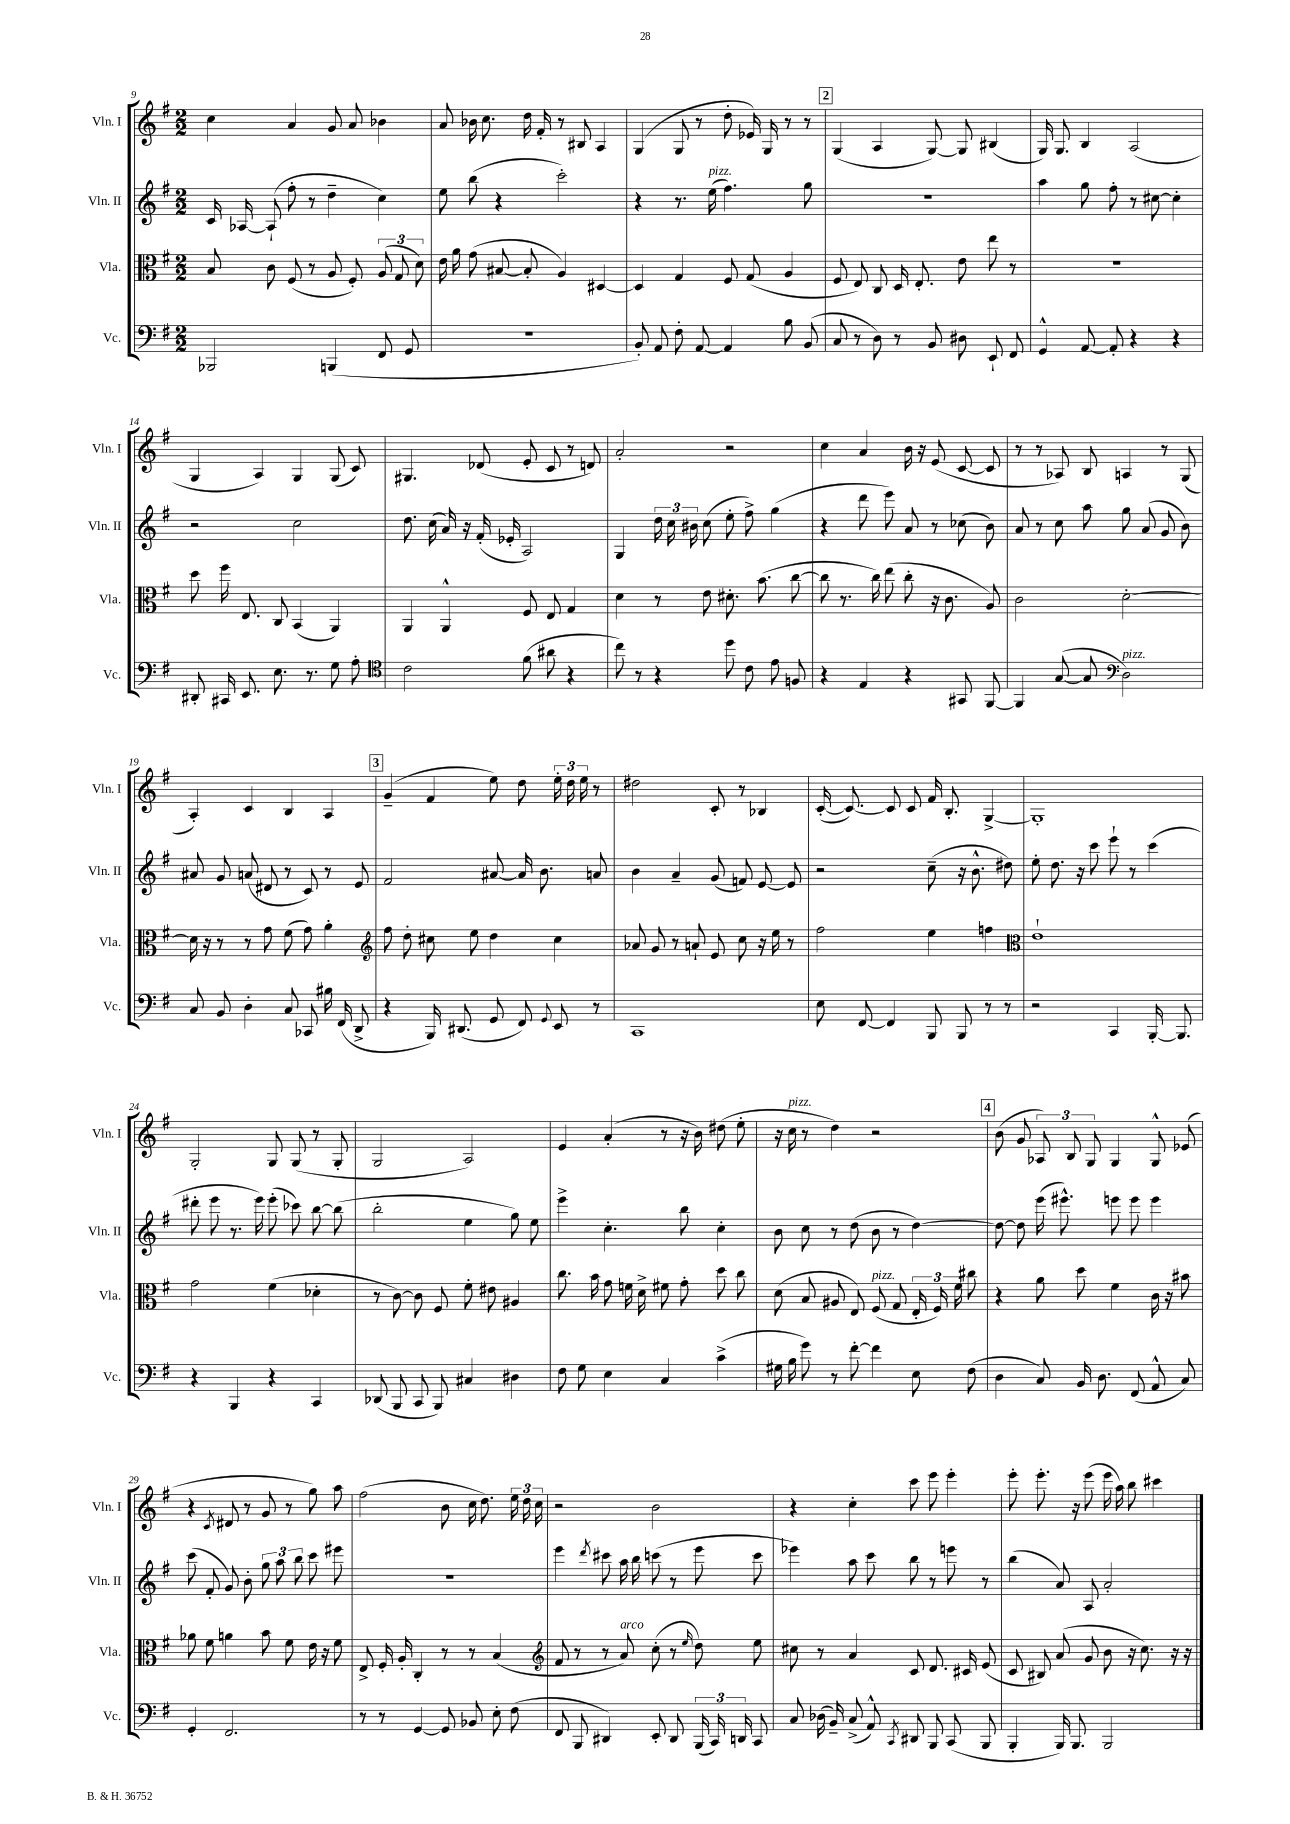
<<
\new StaffGroup <<
\new Staff = "s0" \with { instrumentName = "Vln. I" shortInstrumentName = "Vln. I" } {
    \clef treble \key g \major \numericTimeSignature \time 2/2
    \autoBeamOff c''4 a'4 g'8 a'8 bes'4 |
    a'8 bes'16 c''8. d''16 fis'16-. r8 bis8 a4 |
    g4( g8 r8 d''8-. ees'16) g16 r8 r8 |
    \mark \markup { \box "2" } g4( a4 g8~) g8 bis4( |
    g16) g8. b4 a2( |
    g4 a4) g4 g8( c'8) |
    gis4. des'8( e'8-. c'8 r8 d'8) |
    a'2-. r2 |
    c''4 a'4 b'16 r16 e'8( c'8~ c'8 |
    r8 r8 aes8) b8 a4 r8 g8( |
    a4-.) c'4 b4 a4 |
    \mark \markup { \box "3" } g'4--( fis'4 e''8) d''8 \tuplet 3/2 { e''16-. d''16 e''16 } r8 |
    dis''2 c'8-. r8 bes4 |
    c'16~-.( c'8.~) c'8 c'8 fis'16 b8.-. g4~-> |
    g1-. |
    g2-. g8 g8( r8 g8-. |
    g2 a2) |
    e'4 a'4-.( r8 r16 b'16) dis''8( e''8-. |
    r16 c''16^\markup { \italic "pizz." } r8 d''4) r2 |
    \mark \markup { \box "4" } b'8( g'8 \tuplet 3/2 { aes8) b8 g8 } g4 g8-^ ees'8( |
    r4 \acciaccatura { c'8 } dis'8 r8 g'8 r8 g''8) a''8 |
    fis''2( b'8 c''16 d''8.) \tuplet 3/2 { e''16 d''16 c''16 } |
    r2 b'2 |
    r4 c''4-. c'''8 e'''8 e'''4-. |
    e'''8-. e'''8.-. r16 e'''8( e'''16 a''16) b''8 cis'''4 \bar "|." |
}
\new Staff = "s1" \with { instrumentName = "Vln. II" shortInstrumentName = "Vln. II" } {
    \clef treble \key g \major \numericTimeSignature \time 2/2
    \autoBeamOff c'16 aes16~ aes8-!( fis''8-. r8 d''4-- c''4) |
    e''8 b''8( r4 c'''2-.) |
    r4 r8. e''16^\markup { \italic "pizz." }( fis''4.) g''8 |
    \mark \markup { \box "2" } R1 |
    a''4 g''8 fis''8-. r8 cis''8~ cis''4-. |
    r2 c''2 |
    d''8. c''16( a'16) r16 fis'16-.( ees'16-. a2) |
    g4 \tuplet 3/2 { d''16 c''16 bis'16 } c''8( e''8-. fis''8->) g''4( |
    r4 d'''8 e'''8) a'8 r8 ces''8( b'8) |
    a'8 r8 c''8 a''8 g''8 a'8( g'8 b'8) |
    ais'8 g'8 a'8( dis'8 r8 c'8) r8 e'8 |
    \mark \markup { \box "3" } fis'2 ais'8~ ais'16 b'8. a'8 |
    b'4 a'4-- g'8( f'8) e'8~ e'8 |
    r2 c''8--( r16 b'8.-^ dis''8) |
    e''8-. d''8. r16 c'''8 e'''8-! r8 c'''4( |
    dis'''8-. e'''8 r8. e'''16) e'''8-.( ces'''8) b''8~ b''8( |
    b''2-. e''4 g''8) e''8 |
    e'''4-> c''4.-. b''8 c''4-. |
    b'8 c''8 r8 d''8( b'8 r8 d''4~) |
    \mark \markup { \box "4" } d''8~ d''8 e'''16( eis'''8.-^) e'''8 e'''8 e'''4 |
    c'''8( fis'8-. g'8) b'8-. \tuplet 3/2 { g''8 a''8 b''8 } c'''8 eis'''8 |
    R1 |
    e'''4 \acciaccatura { d'''8 } cis'''8 a''16 b''16 c'''8( r8 e'''8 c'''8 |
    ees'''4) a''8 c'''8 b''8 r8 e'''8 r8 |
    b''4( a'8) a8 a'2-. \bar "|." |
}
\new Staff = "s2" \with { instrumentName = "Vla." shortInstrumentName = "Vla." } {
    \clef alto \key g \major \numericTimeSignature \time 2/2
    \autoBeamOff b8 c'8 fis8( r8 a8 fis8-.) \tuplet 3/2 { a8( g8 d'8) } |
    e'16 a'16 g'8( bis8~ bis8-. a4) dis4~ |
    dis4 g4 fis8 g8( a4 |
    \mark \markup { \box "2" } fis8 e8) c8 d16 e8.-. e'8 e''8 r8 |
    R1 |
    d''8 fis''16 e8. c8 b,4( a,4) |
    a,4 a,4-^ fis8 e8 g4 |
    d'4 r8 e'8 dis'8.-. b'8.( c''8~ |
    c''8 r8. c''16) e''8( c''8-. r16 c'8. a8) |
    c'2 d'2~-. |
    d'16 r16 r8 r8 g'8 fis'8( g'8) a'4-. |
    \mark \markup { \box "3" } \clef treble fis''8 d''8-. cis''8 e''8 d''4 cis''4 |
    aes'8 g'8 r8 a'8-! e'8 c''8 r16 e''16 r8 |
    fis''2 e''4 f''4 |
    \clef alto e'1-! |
    g'2 fis'4( des'4-. |
    r8 c'8~) c'8 fis8 fis'8-. eis'8 ais4 |
    c''8. b'16 g'8 f'16 d'16-> fis'8 g'8-. d''8 c''8 |
    d'8( b8 ais8 e8) fis8^\markup { \italic "pizz." }( g8 \tuplet 3/2 { e16-. fis16) fis'16 } cis''8 |
    \mark \markup { \box "4" } r4 a'8 d''8 fis'4 c'16 r16 bis'8 |
    aes'8 fis'8 a'4 b'8 fis'8 e'16 r16 fis'8 |
    e8-> fis16-. a16-. c4-. r8 r8 b4( |
    \clef treble fis'8 r8 r8 a'8^\markup { \italic "arco" }) c''8-.( r8 \grace { e''16 } d''8) e''8 |
    cis''8 r8 a'4 c'8 d'8. cis'16 e'8( |
    c'8 bis8) a'8( g'8 b'8 r16 c''8.) r16 r16 \bar "|." |
}
\new Staff = "s3" \with { instrumentName = "Vc." shortInstrumentName = "Vc." } {
    \clef bass \key g \major \numericTimeSignature \time 2/2
    \autoBeamOff bes,,2 b,,4( fis,8 g,8 |
    R1 |
    b,8-.) a,8 fis8-. a,8~ a,4 b8 b,8( |
    \mark \markup { \box "2" } c8 r8 d8) r8 b,8 dis8 e,8-! fis,8 |
    g,4-^ a,8~ a,8-. r4 r4 |
    dis,8-. cis,16 e,8. e8. r8. g8 a8-. |
    \clef tenor c'2 fis'8( ais'8 r4 |
    c''8) r8 r4 d''8 c'8 e'8 f8 |
    r4 e4 r4 gis,8 fis,8~ |
    fis,4 g8~( g8 \clef bass d2^\markup { \italic "pizz." }) |
    c8 b,8 d4-. c8 ces,8 bis16 fis,16( d,8-> |
    \mark \markup { \box "3" } r4 b,,16) dis,8.( g,8 fis,8) \appoggiatura { g,8 } e,8 r8 |
    c,1 |
    e8 fis,8~ fis,4 b,,8 b,,8 r8 r8 |
    r2 c,4 b,,16~-. b,,8. |
    r4 b,,4 r4 c,4 |
    des,8( b,,8 c,8 b,,8) cis4 dis4 |
    fis8 g8 e4 c4 c'4->( |
    gis16 b16 g'8) r8 fis'8~-. fis'4 e8 fis8( |
    \mark \markup { \box "4" } d4 c8) b,16 d8. fis,8( a,8-^ c8) |
    g,4-. fis,2. |
    r8 r8 g,4~ g,8 bes,8 e8-. fis8( |
    fis,8 b,,8 dis,4) e,8-. dis,8 \tuplet 3/2 { b,,16( c,16) d,16 } c,8 |
    c8 des16( b,16--) c8->( a,8-^) \acciaccatura { c,8 } dis,8 b,,8 c,8( b,,8 |
    b,,4-. b,,16) b,,8. b,,2 \bar "|." |
}
>>
>>
\layout { \context { \Score currentBarNumber = #9 } }
